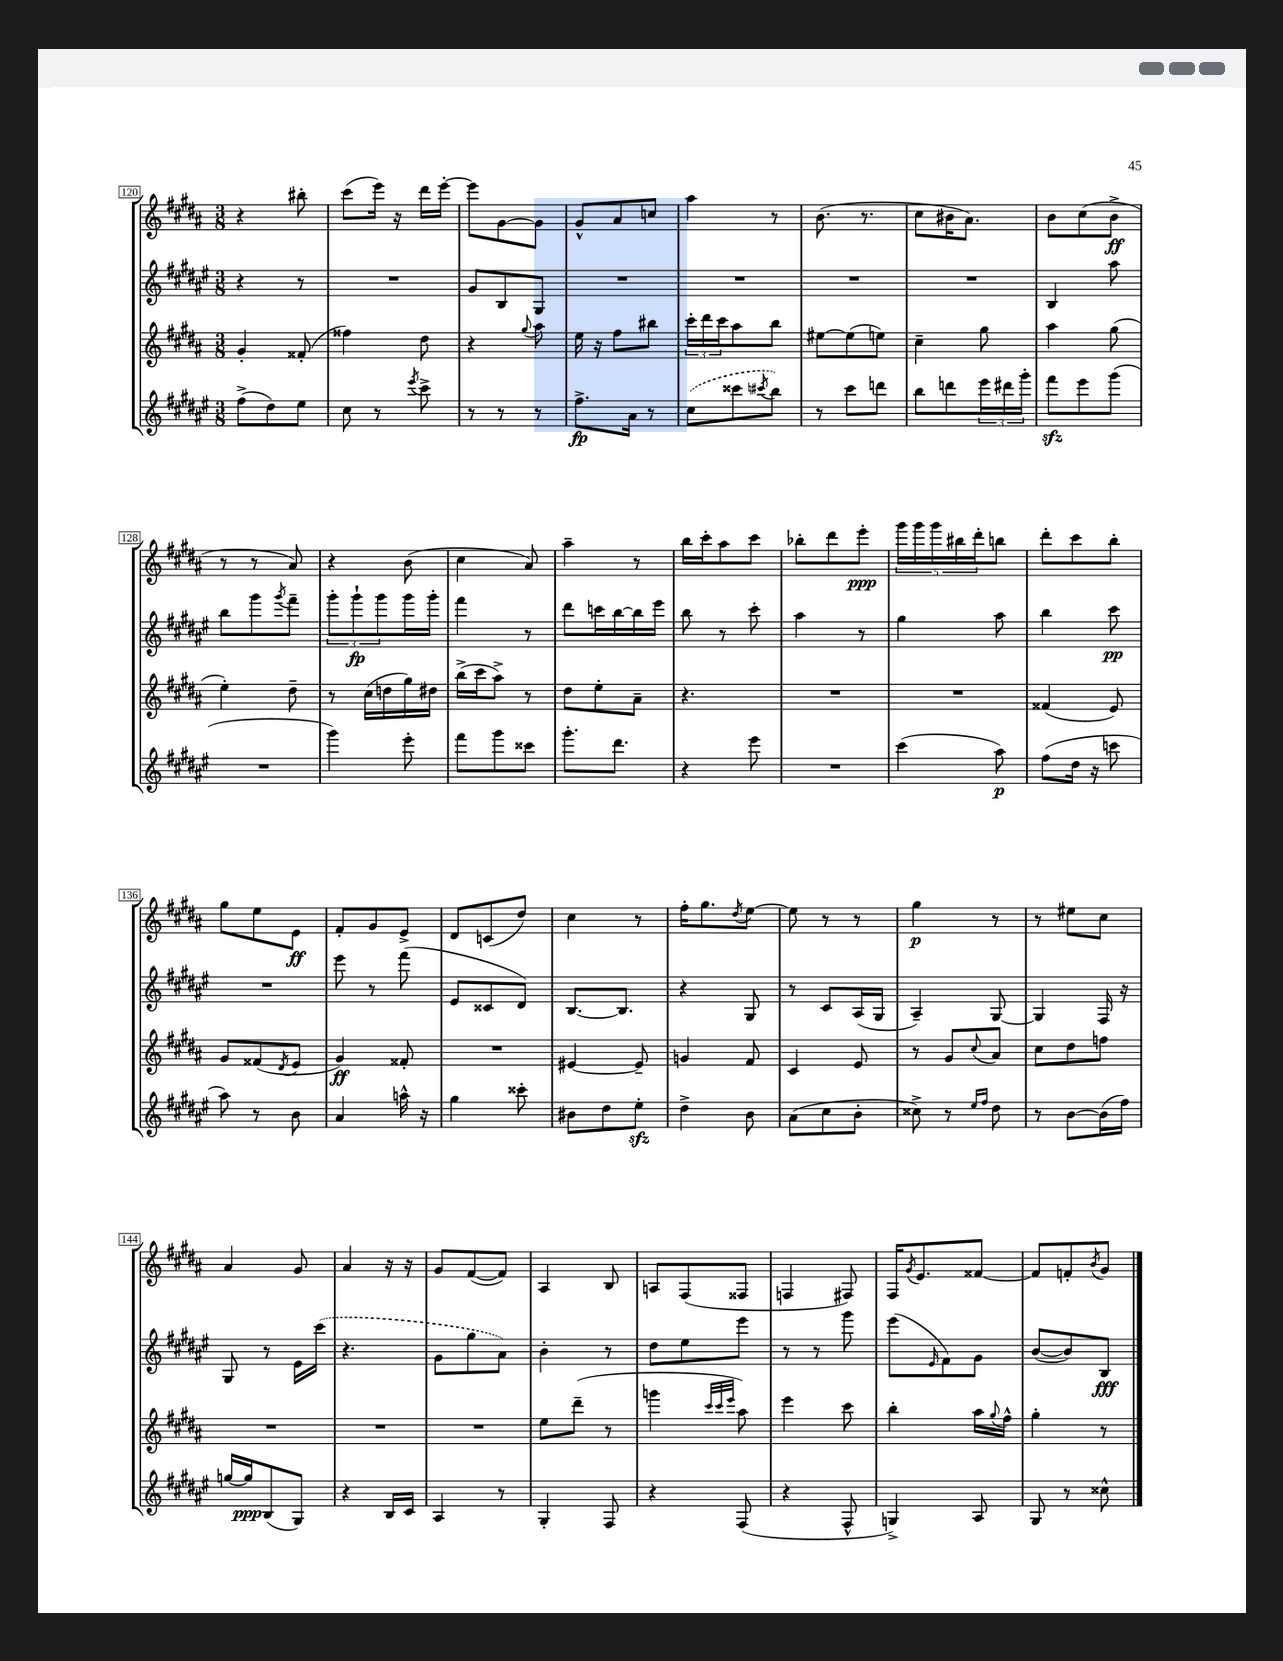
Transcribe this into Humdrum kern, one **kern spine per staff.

**kern	**dynam	**kern	**dynam	**kern	**dynam	**kern	**dynam
*part4	*part4	*part3	*part3	*part2	*part2	*part1	*part1
*staff4	*staff4	*staff3	*staff3	*staff2	*staff2	*staff1	*staff1
*clefG2	*	*clefG2	*	*clefG2	*	*clefG2	*
*k[f#c#g#d#a#e#]	*	*k[f#c#g#d#a#]	*	*k[f#c#g#d#a#e#]	*	*k[f#c#g#d#a#]	*
*M3/8	*	*M3/8	*	*M3/8	*	*M3/8	*
=120	=120	=120	=120	=120	=120	=120	=120
(8ff#^\L	.	4g#'/	.	4r	.	4r	.
8dd#\)	.	.	.	.	.	.	.
8ee#\J	.	(8f##X'/	.	8r	.	8bb#X'\	.
=121	=121	=121	=121	=121	=121	=121	=121
8cc#\	.	4ff##X\)	.	4.r	.	(8ccc#\L	.
8r	.	.	.	.	.	16eee\Jk)	.
.	.	.	.	.	.	16r	.
8qeee#/	.	.	.	.	.	.	.
8ccc#^\	.	8dd#\	.	.	.	16ddd#\LL	.
.	.	.	.	.	.	[16eee'\JJ	.
=122	=122	=122	=122	=122	=122	=122	=122
8r	.	4r	.	8g#/L	.	8eee\L]	.
8r	.	.	.	8B/	.	[8g#\	.
.	.	8qqgg#/	.	.	.	.	.
8r	.	8aa#\	.	8G#/J	.	8g#\J]	.
=123	=123	=123	=123	=123	=123	=123	=123
8.ff#^\L	fp	16ee\	.	4.r	.	8g#^^/L	.
.	.	16r	.	.	.	.	.
.	.	8ff#\L	.	.	.	8a#/	.
16a#\Jk	.	.	.	.	.	.	.
8r	.	8bb#X\J	.	.	.	8ccn/J	.
=124	=124	=124	=124	=124	=124	=124	=124
(8cc#\L	.	24ccc#'\LL	.	4.r	.	4aa#\	.
.	.	24ddd#\	.	.	.	.	.
.	.	24ccc#\J	.	.	.	.	.
8ccc##X\	.	8aa#\	.	.	.	.	.
8qccc#X/	.	.	.	.	.	.	.
8bb\J)	.	8bb\J	.	.	.	8r	.
=125	=125	=125	=125	=125	=125	=125	=125
8r	.	[8ee#X\L	.	4.r	.	(8.b\	.
8ccc#\L	.	(8ee#\]	.	.	.	.	.
.	.	.	.	.	.	8.r	.
8dddn\J	.	8een\J)	.	.	.	.	.
=126	=126	=126	=126	=126	=126	=126	=126
8bb\L	.	4cc#~\	.	4.r	.	8cc#\L	.
8dddn\	.	.	.	.	.	16b#X\K	.
.	.	.	.	.	.	8.a#\J)	.
24eee#\L	.	8gg#\	.	.	.	.	.
24ddd#X\	.	.	.	.	.	.	.
24ggg#'\JJ	.	.	.	.	.	.	.
=127	=127	=127	=127	=127	=127	=127	=127
8fff#zz\L	.	4aa#\	.	4B/	.	8b\L	.
8eee#\	.	.	.	.	.	(8cc#\	.
(8ggg#\J	.	(8gg#\	.	8aa#\	.	8b^\J	ff
!!LO:LB:g=z
=128	=128	=128	=128	=128	=128	=128	=128
4.r	.	4ee'\)	.	8bb\L	.	8r	.
.	.	.	.	8ggg#\	.	8r	.
.	.	.	.	8qggg#/	.	.	.
.	.	8dd#~\	.	8fff#~\J	.	8a#/)	.
=129	=129	=129	=129	=129	=129	=129	=129
4ggg#\)	.	8r	.	12ggg#'\L	.	4r	.
.	.	.	.	12ggg#`\	fp	.	.
.	.	(16cc#\LL	.	.	.	.	.
.	.	.	.	12ggg#\	.	.	.
.	.	16ddn\	.	.	.	.	.
8eee#'\	.	16gg#\)	.	16ggg#\L	.	(8b\	.
.	.	16dd#X\JJ	.	16ggg#'\JJ	.	.	.
=130	=130	=130	=130	=130	=130	=130	=130
8fff#\L	.	(16bb^\LL	.	4fff#\	.	4cc#\	.
.	.	16ccc#\J	.	.	.	.	.
8ggg#\	.	8aa#^\J)	.	.	.	.	.
8ccc##X\J	.	8r	.	8r	.	8a#/)	.
=131	=131	=131	=131	=131	=131	=131	=131
8.ggg#'\L	.	8dd#\L	.	8ddd#\L	.	4aa#~\	.
.	.	8ee'\	.	16cccn\L	.	.	.
8.ddd#\J	.	.	.	[16bb\	.	.	.
.	.	8a#~\J	.	16bb\]	.	8r	.
.	.	.	.	16eee#\JJ	.	.	.
=132	=132	=132	=132	=132	=132	=132	=132
4r	.	4.r	.	8bb\	.	16bb\LL	.
.	.	.	.	.	.	16ccc#'\J	.
.	.	.	.	8r	.	8aa#\	.
8eee#\	.	.	.	8ccc#'\	.	8ccc#\J	.
=133	=133	=133	=133	=133	=133	=133	=133
4.r	.	4.r	.	4aa#\	.	8bb-X'\L	.
.	.	.	.	.	.	8ddd#\	.
.	.	.	.	8r	.	8eee'\J	ppp
=134	=134	=134	=134	=134	=134	=134	=134
(4ccc#\	.	4.r	.	4gg#\	.	20ggg#\LL	.
.	.	.	.	.	.	20ggg#\	.
.	.	.	.	.	.	20ggg#\	.
.	.	.	.	.	.	20bb#X\	.
.	.	.	.	.	.	20ddd#'\J	.
8aa#\)	p	.	.	8aa#\	.	8bbn\J	.
=135	=135	=135	=135	=135	=135	=135	=135
(8ff#\L	.	(4f##X/	.	4bb\	.	8ddd#'\L	.
16dd#\Jk	.	.	.	.	.	8ccc#\	.
16r	.	.	.	.	.	.	.
8cccn\	.	8e/)	.	8ccc#\	pp	8bb'\J	.
!!LO:LB:g=z
=136	=136	=136	=136	=136	=136	=136	=136
8aa#\)	.	8g#/L	.	4.r	.	8gg#\L	.
8r	.	(8f##X/	.	.	.	8ee\	.
.	.	8qd#/	.	.	.	.	.
8b\	.	8e/J	.	.	.	8e\J	ff
=137	=137	=137	=137	=137	=137	=137	=137
4a#/	.	4g#/)	ff	8eee#\	.	8f#'/L	.
.	.	.	.	8r	.	8g#/	.
16aan^^\	.	8f##X'/	.	(8fff#\	.	8e^/J	.
16r	.	.	.	.	.	.	.
=138	=138	=138	=138	=138	=138	=138	=138
4gg#\	.	4.r	.	8e#/L	.	8d#/L	.
.	.	.	.	8c##X/	.	(8cn/	.
8ccc##X'\	.	.	.	8d#/J)	.	8dd#/J)	.
=139	=139	=139	=139	=139	=139	=139	=139
8b#X\L	.	[4e#X/	.	[8.B/L	.	4cc#\	.
8dd#\	.	.	.	.	.	.	.
.	.	.	.	8.B/J]	.	.	.
8ee#zz'\J	.	8e#~/]	.	.	.	8r	.
=140	=140	=140	=140	=140	=140	=140	=140
4dd#^\	.	4gn/	.	4r	.	16ff#'\KL	.
.	.	.	.	.	.	8.gg#\	.
.	.	.	.	.	.	8qdd#/	.
8b\	.	8f#/	.	8G#/	.	[8ee\J	.
=141	=141	=141	=141	=141	=141	=141	=141
(8a#\L	.	4c#/	.	8r	.	8ee\]	.
8cc#\	.	.	.	8c#/L	.	8r	.
8b'\J	.	8e/	.	(16A#/L	.	8r	.
.	.	.	.	16G#/JJ	.	.	.
=142	=142	=142	=142	=142	=142	=142	=142
8cc##X^\)	.	8r	.	4A#~/)	.	4gg#\	p
8r	.	8g#/L	.	.	.	.	.
16qqee#/LL	.	.	.	.	.	.	.
16qqff#/JJ	.	8qqcc#/	.	.	.	.	.
8dd#\	.	8a#/J	.	[8G#/	.	8r	.
=143	=143	=143	=143	=143	=143	=143	=143
8r	.	8cc#\L	.	4G#/]	.	8r	.
[8b\L	.	8dd#\	.	.	.	8ee#X\L	.
(16b\L]	.	8ffn\J	.	16F#/	.	8cc#\J	.
16ff#\JJ)	.	.	.	16r	.	.	.
!!LO:LB:g=z
=144	=144	=144	=144	=144	=144	=144	=144
[16ggn/LL	.	4.r	.	8G#/	.	4a#/	.
16gg/J]	ppp	.	.	.	.	.	.
(8B/	.	.	.	8r	.	.	.
8G#/J)	.	.	.	16e#\LL	.	8g#/	.
.	.	.	.	(16ccc#\JJ	.	.	.
=145	=145	=145	=145	=145	=145	=145	=145
4r	.	4.r	.	4.r	.	4a#/	.
16B/LL	.	.	.	.	.	16r	.
16c#/JJ	.	.	.	.	.	16r	.
=146	=146	=146	=146	=146	=146	=146	=146
4A#/	.	4.r	.	8g#\L	.	8g#/L	.
.	.	.	.	8gg#\	.	([8f#/	.
8r	.	.	.	8a#\J)	.	8f#/J])	.
=147	=147	=147	=147	=147	=147	=147	=147
4G#'/	.	8ee\L	.	4b'\	.	4A#/	.
.	.	(8ddd#~\J	.	.	.	.	.
8F#/	.	8r	.	8r	.	8B/	.
=148	=148	=148	=148	=148	=148	=148	=148
4r	.	4gggn\	.	8dd#\L	.	8An/L	.
.	.	.	.	8ee#\	.	(8F#/	.
.	.	32qqccc#/LLL	.	.	.	.	.
.	.	32qqccc#/	.	.	.	.	.
.	.	32qqeee/JJJ	.	.	.	.	.
(8F#/	.	8aa#\)	.	8eee#\J	.	8F##X/J	.
=149	=149	=149	=149	=149	=149	=149	=149
4r	.	4eee\	.	8r	.	4Fn/	.
.	.	.	.	8r	.	.	.
8F#^^/	.	8ccc#\	.	8ggg#\	.	8F#X/)	.
=150	=150	=150	=150	=150	=150	=150	=150
4Gn^/)	.	4bb'\	.	(8eee#\L	.	16F#/KL	.
.	.	.	.	.	.	8qg#/	.
.	.	.	.	.	.	8.e/	.
.	.	.	.	16qqe#/	.	.	.
.	.	.	.	8f#\)	.	.	.
8A#/	.	16aa#\LL	.	8g#\J	.	[8f##X/J	.
.	.	8qqgg#/	.	.	.	.	.
.	.	16ff#^^\JJ	.	.	.	.	.
=151	=151	=151	=151	=151	=151	=151	=151
8G#/	.	4gg#'\	.	([8b/L	.	8f##/L]	.
8r	.	.	.	8b/])	.	8fn'/	.
.	.	.	.	.	.	8qb/	.
8cc##X^^\	.	8r	.	8B/J	fff	8g#/J	.
==	==	==	==	==	==	==	==
*-	*-	*-	*-	*-	*-	*-	*-
